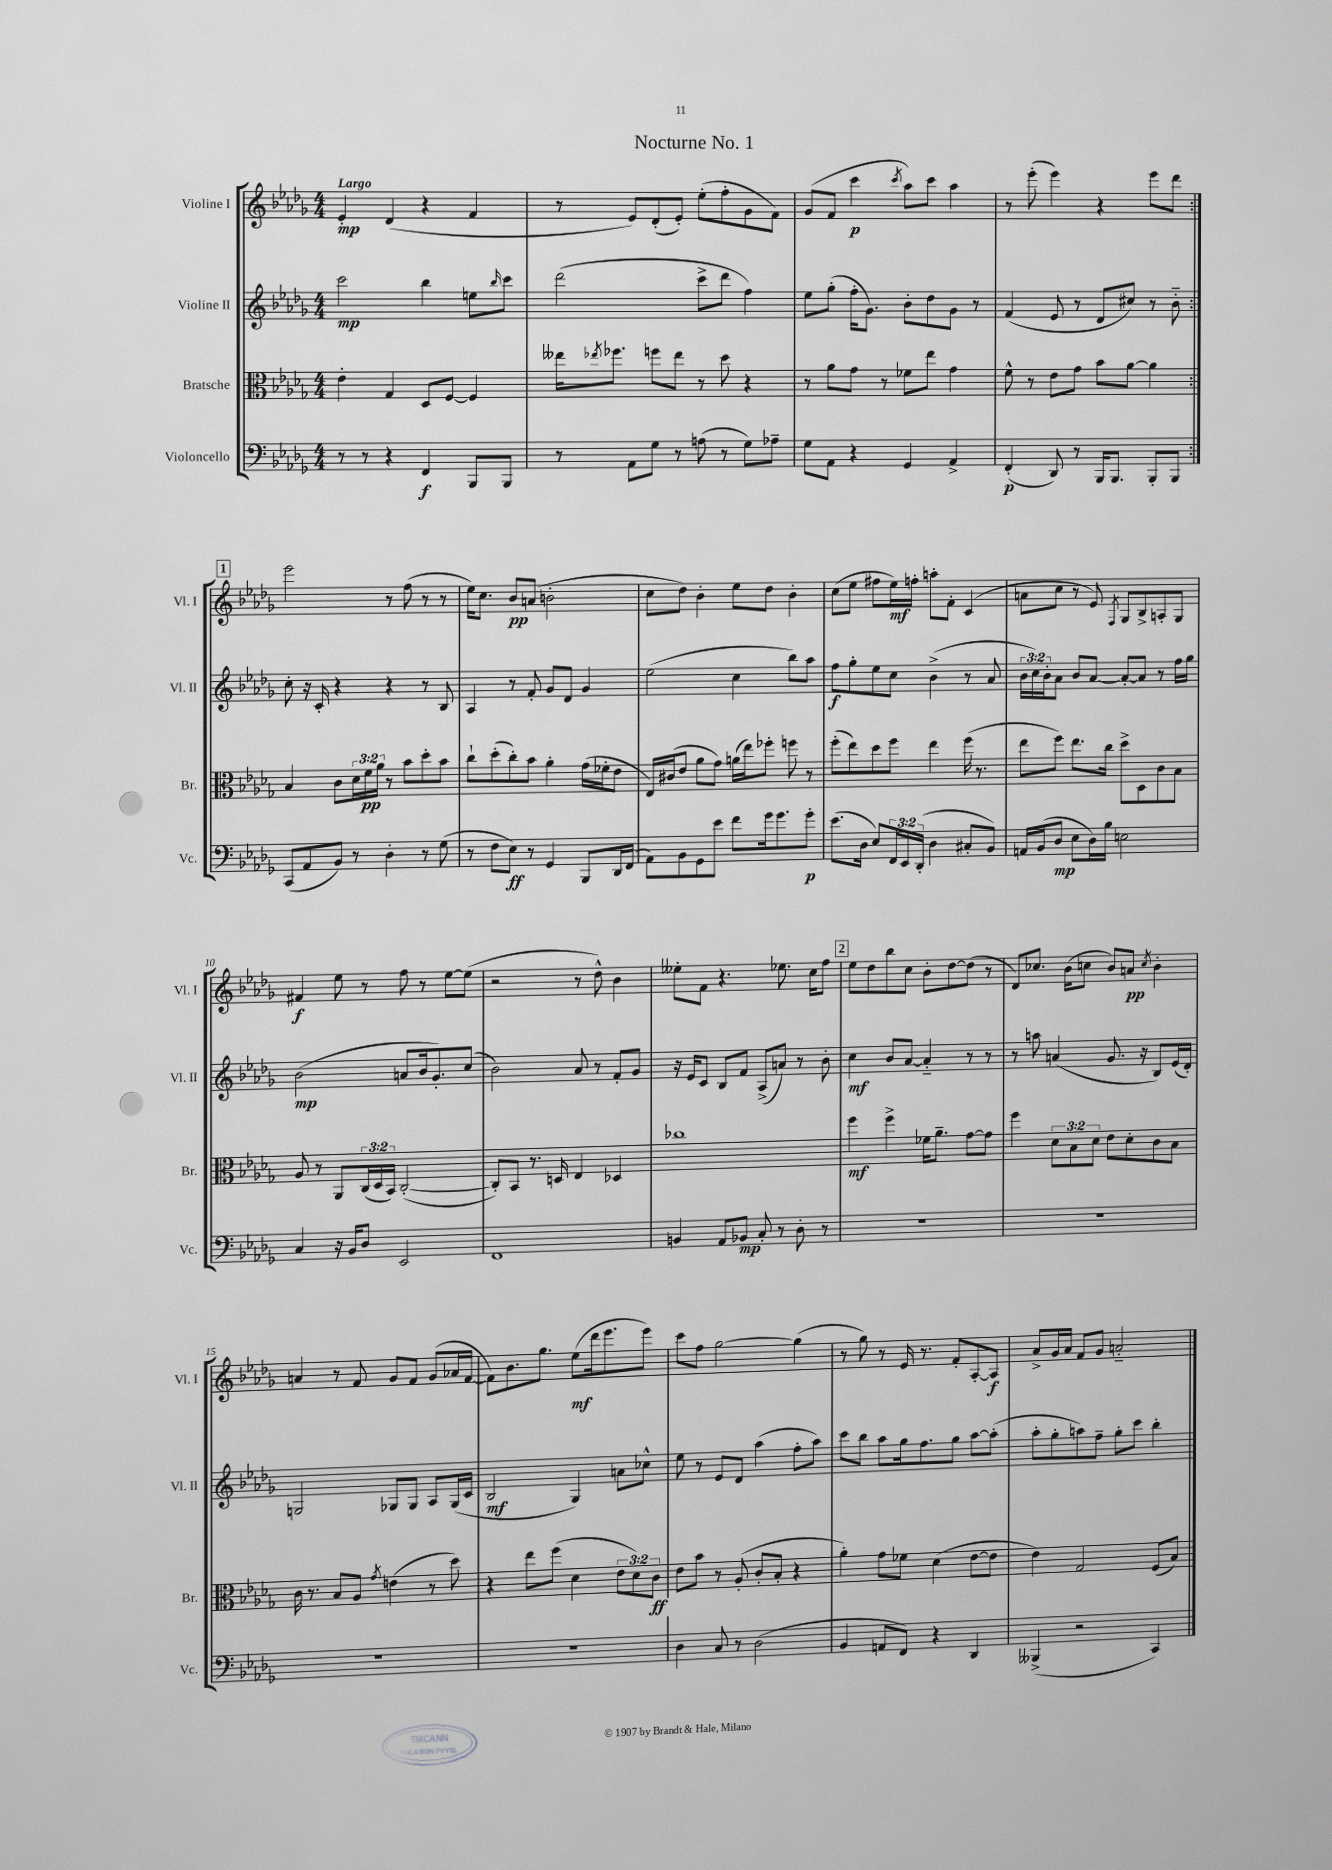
\header { title = "Nocturne No. 1" }
<<
\new StaffGroup <<
\new Staff = "s0" \with { instrumentName = "Violine I" shortInstrumentName = "Vl. I" } {
    \clef treble \key des \major \numericTimeSignature \time 4/4 \tempo "Largo"
    \repeat volta 2 { ees'4-.\mp des'4( r4 f'4 |
    r8 ees'8) des'8-.( ees'8-.) ees''8-.( f''8-. ges'8 f'8) |
    ges'8( f'8 c'''4\p \acciaccatura { c'''8 } aes''8) c'''8 aes''4 |
    r8 ees'''8-.( ees'''4) r4 ees'''8 des'''8 | }
    \mark \markup { \box "1" } ees'''2 r8 f''8( r8 r8 |
    ees''16) c''8. bes'8\pp a'8( b'2-. |
    c''8 des''8) bes'4-. ees''8 des''8 bes'4-. |
    c''8( ees''8 fis''8 ees''16\mf) f''16-. a''8-. f'8-. c'4( |
    a'8 c''8 r8 ees'8) \acciaccatura { f8 } ges8 bes8-> a8-. ges8 |
    fis'4\f ees''8 r8 f''8 r8 ees''8~ ees''8( |
    r2 r8 des''8-^) bes'4 |
    eeses''8-. f'8 r4. ees''8. c''16 f''8 |
    \mark \markup { \box "2" } ees''8 des''8 bes''8 c''8 bes'8-. des''8~ des''8( r8 |
    des'8) ces''8. bes'16( c''8 bes'8) a'8\pp \acciaccatura { c''8 } bes'4-. |
    a'4 r8 f'8 ges'8 f'8 ges'8( aes'16 f'16~ |
    f'8) bes'8. ges''8. ees''8\mf( des'''16 ees'''8. ees'''8) |
    c'''8 f''8 ges''2~ ges''4( |
    r8 ges''8) r8 ees'16 r8. f'8-. aes8~-. aes8\f |
    aes'8-> ges'16 aes'16 f'8 ges'8 a'2-_ \bar "|." |
}
\new Staff = "s1" \with { instrumentName = "Violine II" shortInstrumentName = "Vl. II" } {
    \clef treble \key des \major \numericTimeSignature \time 4/4 \override Staff.TupletNumber.text = #tuplet-number::calc-fraction-text
    \repeat volta 2 { c'''2\mp bes''4 e''8 \grace { bes''16 } c'''8 |
    des'''2( c'''8-> des'''8 f''4) |
    ees''8 ges''8-.( f''16-. ges'8.) bes'8-. des''8 ges'8 r8 |
    f'4( ees'8 r8 des'8 cis''8) r8 bes'8-_ | }
    \mark \markup { \box "1" } c''8-. r16 c'16-. r4 r4 r8 bes8 |
    aes4 r8 f'8-. ges'8 des'8 ges'4 |
    ees''2( c''4 bes''8) aes''8 |
    f''8\f ges''8-. ees''8 c''8 bes'4->( r8 aes'8 |
    \tuplet 3/2 { bes'16 c''16) bes'16-. } aes'8 bes'8 aes'8~ aes'8~-. aes'8 r8 f''16 ges''16 |
    bes'2\mp( a'8 bes'16 ges'8.-.) c''8( |
    bes'2) aes'8 r8 f'8-. ges'8 |
    r16 ees'16 c'8 bes8 f'8 aes8->( a'8) r8 bes'8-. |
    \mark \markup { \box "2" } c''4\mf bes'8 aes'8~ aes'4-_ r8 r8 |
    r8 a''8 a'4( ges'8. r16 bes8) ees'16( des'16-.) |
    g2 ges8 ges8 aes8 ges16( c'16 |
    bes2\mf ges4) a'8 ces''8-^ |
    ees''8 r8 ees'8 des'8 aes''4( f''8-. aes''8) |
    c'''8 bes''8 aes''8 ges''16 f''8. ges''8 aes''8~ aes''8-.( |
    aes''8-. ges''8-. a''8) f''8-- ges''8-. c'''8 bes''4-. \bar "|." |
}
\new Staff = "s2" \with { instrumentName = "Bratsche" shortInstrumentName = "Br." } {
    \clef alto \key des \major \numericTimeSignature \time 4/4 \override Staff.TupletNumber.text = #tuplet-number::calc-fraction-text
    \repeat volta 2 { ees'4-. ges4 des8 f8~ f4 |
    eeses''16 \acciaccatura { ees''8 } fes''8. f''8 ees''8 r8 des''8 r4 |
    r8 aes'8 ges'8 r8 fes'8 ees''8 ges'4 |
    f'8-^ r8 ees'8 ges'8 bes'8 aes'8~ aes'4 | }
    \mark \markup { \box "1" } bes4 c'8 \tuplet 3/2 { des'16 f'16\pp aes'16 } r8 bes'8 des''8-. bes'8 |
    c''8-! des''8-.( c''8-.) bes'8 aes'4-. ges'16( fes'16-. ees'8 |
    ees16) cis'16( ees'8 aes'8 ges'8) a'16( ees''16) fes''8-. f''8 r8 |
    f''8-.( ees''8) des''8 f''8 ees''4 f''16( r8. |
    ees''8 f''8) ees''8. c''16 des''8-> des8 c'8 bes8 |
    aes8 r8 aes,8 \tuplet 3/2 { c16( des16 bes,16) } c2~-.( |
    c8-.) bes,8 r8. d16 ees4 des4 |
    ces''1 |
    \mark \markup { \box "2" } f''4\mf f''4-> fes'16 aes'8.-- ges'8~ ges'8 |
    f''4 \tuplet 3/2 { des'8 bes8 des'8 } ees'8 des'8-. c'8 bes8 |
    c'16 r8. bes8 aes8 \acciaccatura { ges'8 } e'4( r8 des''8) |
    r4 ees''8 f''8( des'4 \tuplet 3/2 { ees'8 des'8) c'8\ff } |
    ees'8 bes'8 r8 aes8-.( c'8-. bes8-. r4 |
    aes'4-.) ges'8 fes'8 des'4( ees'8~ ees'8 |
    ees'4) ges2 f8( bes8) \bar "|." |
}
\new Staff = "s3" \with { instrumentName = "Violoncello" shortInstrumentName = "Vc." } {
    \clef bass \key des \major \numericTimeSignature \time 4/4 \override Staff.TupletNumber.text = #tuplet-number::calc-fraction-text
    \repeat volta 2 { r8 r8 r4 f,4\f bes,,8 bes,,8 |
    r8 aes,8 ges8 r8 a8( r8 ges8) aes8-- |
    ges8 aes,8 r4 ges,4 aes,4-> |
    f,4-.\p( des,8) r8 bes,,16 bes,,8. bes,,8-. bes,,8 | }
    \mark \markup { \box "1" } c,8( aes,8 bes,8) r8 des4-. r8 ges8( |
    r8 f8 ees8\ff) r8 ges,4 bes,,8 des,16 f,16( |
    aes,8) bes,8 ges,8 ees'8 f'8 ges'16 ges'8. ges'8-.\p |
    ees'8.( des16 ees8) \tuplet 3/2 { f,16 ees,16 des,16-.( } des4 cis8-. bes,8) |
    a,16 bes,16( des8\mp ees8 des16) bes16 e2 |
    c4 r16 bes,16 des8 ees,2 |
    f,1 |
    b,4 aes,8 bes,8\mp c8-. r8 des8-. r8 |
    \mark \markup { \box "2" } R1 |
    R1 |
    R1 |
    R1 |
    des4 c8 r8 des2( |
    bes,4 a,8 f,8) r4 des,4 |
    beses,,4->( r2 c,4) \bar "|." |
}
>>
>>
